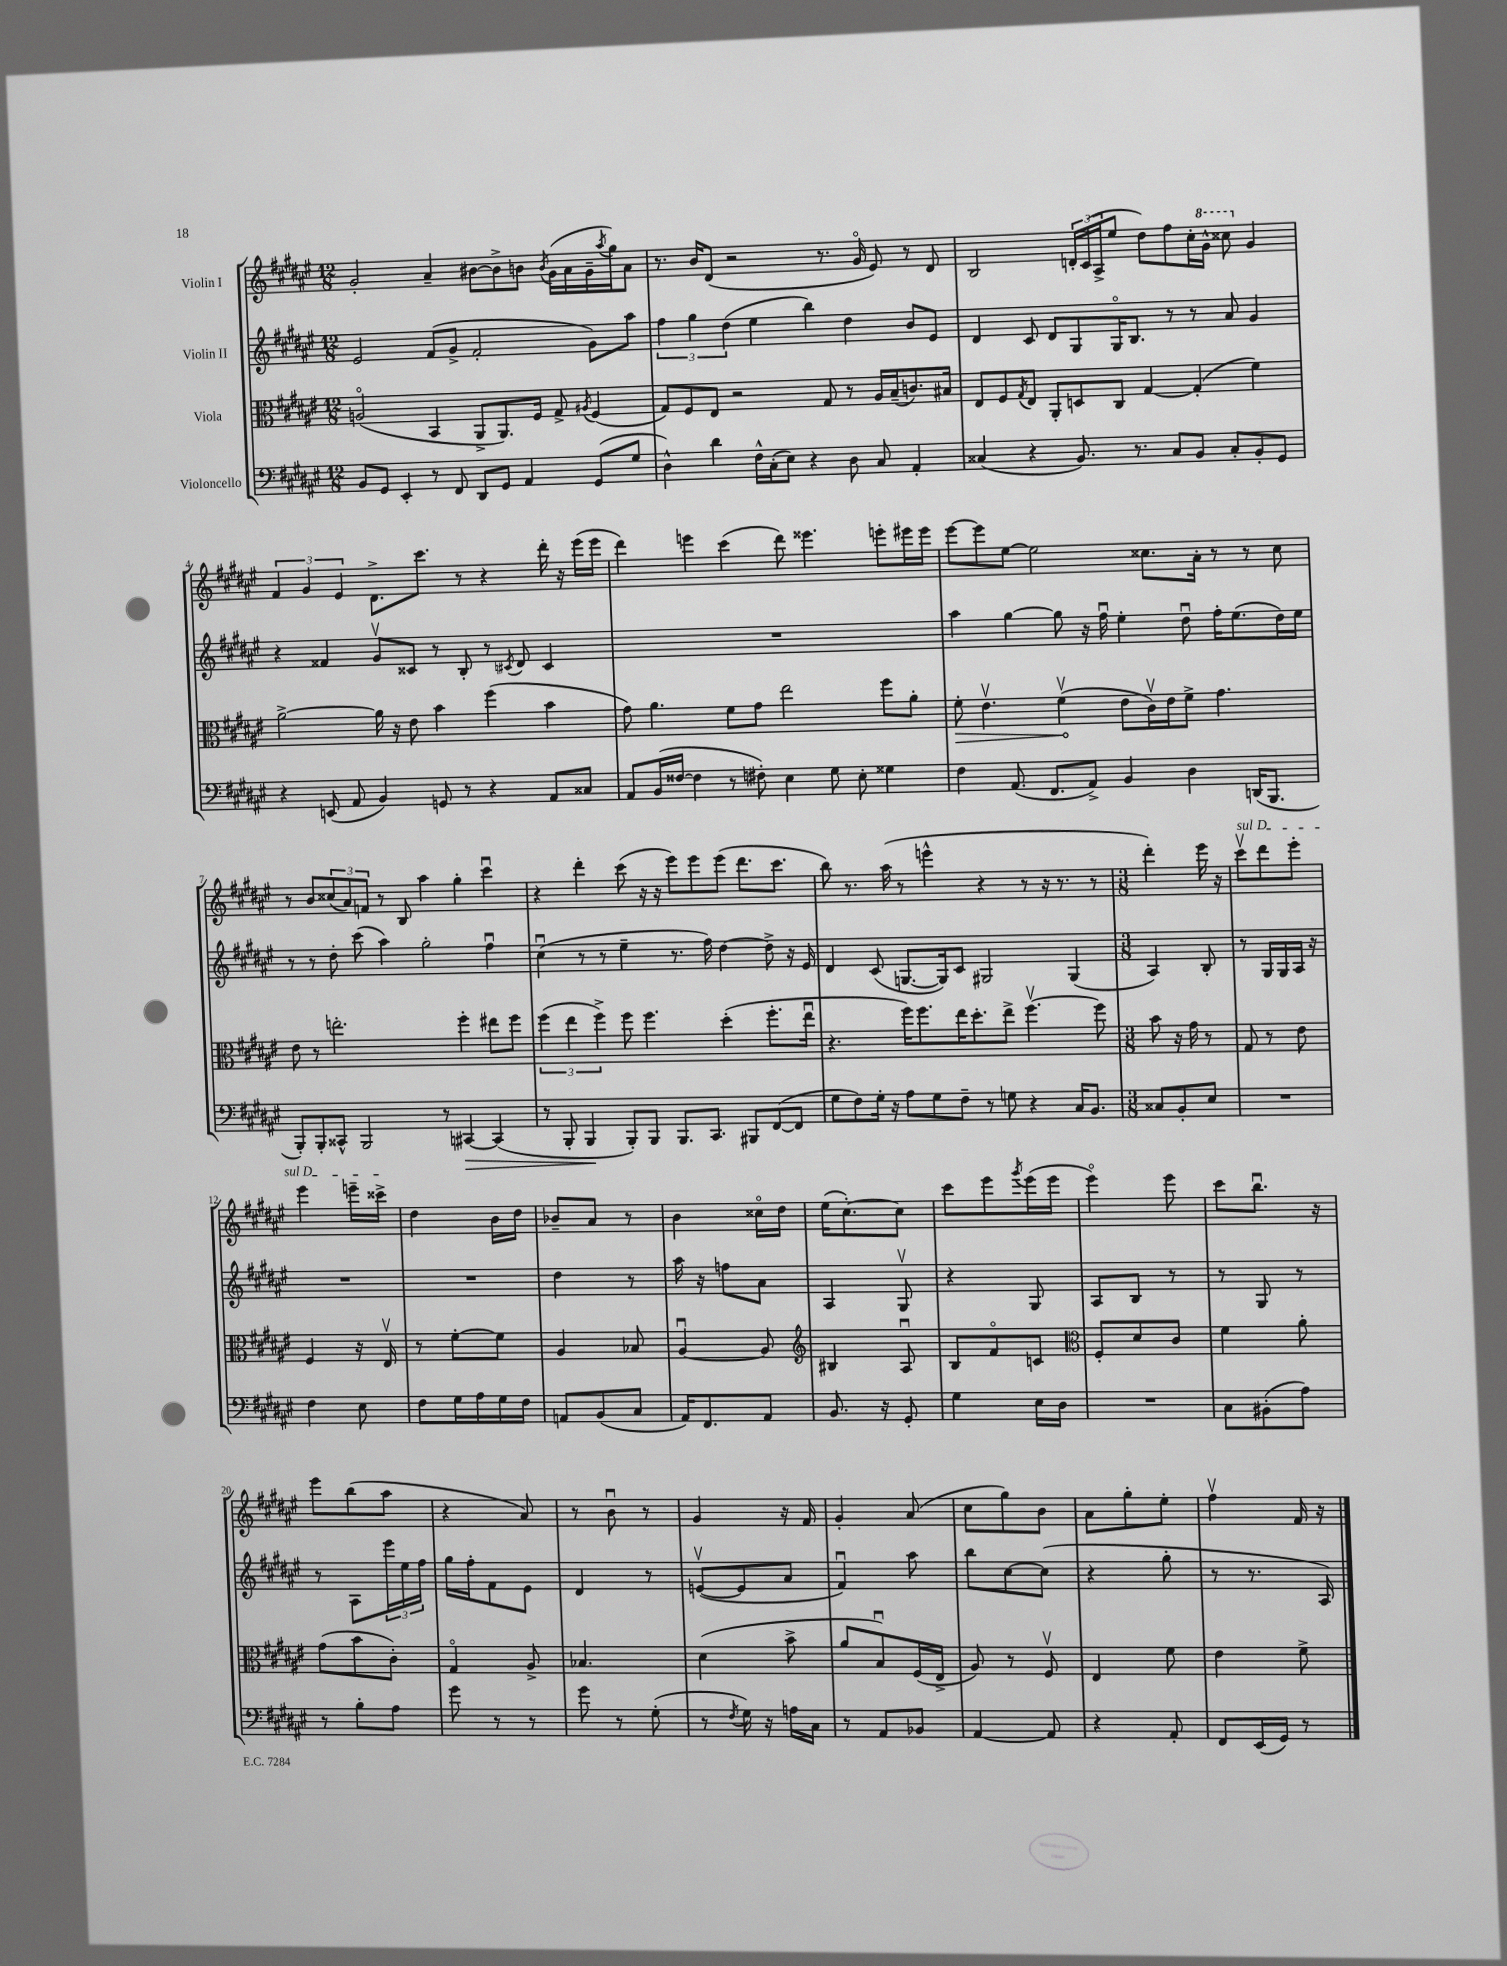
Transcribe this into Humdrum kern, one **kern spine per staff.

**kern	**dynam	**kern	**dynam	**kern	**kern
*part4	*part4	*part3	*part3	*part2	*part1
*staff4	*staff4	*staff3	*staff3	*staff2	*staff1
*I"Violoncello	*	*I"Viola	*	*I"Violin II	*I"Violin I
*clefF4	*	*clefC3	*	*clefG2	*clefG2
*k[f#c#g#d#a#e#]	*	*k[f#c#g#d#a#e#]	*	*k[f#c#g#d#a#e#]	*k[f#c#g#d#a#e#]
*M12/8	*	*M12/8	*	*M12/8	*M12/8
=1	=1	=1	=1	=1	=1
8BB/L	.	(2An/	.	2e#/	2g#'/
8GG#/J	.	.	.	.	.
4EE#'/	.	.	.	.	.
8r	.	4BB/	.	(8f#/L	4a#~/
8FF#/	.	.	.	8g#^/J	.
8DD#/L	.	8AA#^/L	.	2f#'/	[8b#X\L
8GG#/J	.	8.AA#/)	.	.	8b#^\]
4AA#/	.	.	.	.	8bn\J
.	.	16F#/Jk	.	.	.
.	.	.	.	.	8qb/
.	.	8G#^/	.	.	(16g#\LL
.	.	.	.	.	16a#\
.	.	8qA#X/	.	.	.
(8GG#/L	.	(4F#/	.	8g#\L)	16g#~\
.	.	.	.	.	8qaa#/
.	.	.	.	.	16gg#\J)
8G#/J	.	.	.	8aa#\J	8a#\J
=2	=2	=2	=2	=2	=2
4D#^^\)	.	8G#/L)	.	6ff#\	8.r
.	.	8F#/	.	.	.
.	.	.	.	6gg#\	.
.	.	.	.	.	16b/KL
4d#\	.	8E#/J	.	.	(8d#/J
.	.	.	.	(6dd#\	.
.	.	2r	.	.	2r
16F#^^\LL	.	.	.	4ee#\	.
(16C#'\J	.	.	.	.	.
8E#\J)	.	.	.	.	.
4r	.	.	.	4bb\)	.
.	.	8G#/	.	.	8.r
8D#\	.	8r	.	4dd#\	.
.	.	.	.	.	16g#/
8C#/	.	16A#/LL	.	.	8e#/)
.	.	(16B~/J	.	.	.
4AA#'/	.	8.cn/)	.	8b/L	8r
.	.	.	.	8e#/J	8d#/
.	.	16B#X/Jk	.	.	.
=3	=3	=3	=3	=3	=3
(4C##X/	.	8E#/L	.	4d#/	2B/
.	.	8F#/	.	.	.
.	.	8qG#/	.	.	.
4r	.	8E#/J	.	8c#/	.
.	.	8AA#'/L	.	8d#/L	.
8.BB/)	.	8Dn/	.	8G#/	24dn'/LL
.	.	.	.	.	(24c#/
.	.	.	.	.	24A#^/J
.	.	8C#/J	.	16G#/K	8ee#/J
8.r	.	.	.	8.B/J	.
.	.	[4G#/	.	.	8dd#\L)
8C##/L	.	.	.	8r	8ff#\
8BB/J	.	(4G#'/]	.	8r	16cc#'\L
*	*	*	*	*	*8va
.	.	.	.	.	16gg#^^\JJ
8C##'/L	.	.	.	8a#/	8ccc##X\
*	*	*	*	*	*X8va
8BB'/	.	4f#\)	.	4g#/	4g#/
8GG#/J	.	.	.	.	.
!!LO:LB:g=z
=4	=4	=4	=4	=4	=4
4r	.	[2a#^\	.	4r	6f#/
.	.	.	.	.	6g#/
(8EEn/	.	.	.	4f##X/	.
.	.	.	.	.	6e#/
8AA#/	.	.	.	.	.
4BB/)	.	16a#\]	.	8g#v/L	8.d#^\L
.	.	16r	.	.	.
.	.	8e#\	.	8c##X/J	.
.	.	.	.	.	8.ccc#\J
8GGn/	.	4b\	.	8r	.
8r	.	.	.	8B'/	8r
4r	.	(4ff#\	.	8r	4r
.	.	.	.	8qc#X/	.
.	.	.	.	8d#/	.
8AA#/L	.	4b\	.	4c#/	16ddd#'\
.	.	.	.	.	16r
8C##X/J	.	.	.	.	(16eee#\LL
.	.	.	.	.	16eee#\JJ
=5	=5	=5	=5	=5	=5
8AA#/L	.	8g#\)	.	1.r	4ddd#\)
(16BB/L	.	4.a#\	.	.	.
[16F##X/JJ	.	.	.	.	.
4F##\]	.	.	.	.	4eeen\
8r	.	8f#\L	.	.	(4ccc#\
8F#X'\)	.	8g#\J	.	.	.
4E#\	.	2ee#\	.	.	8ddd#\)
.	.	.	.	.	4.eee##X\
8G#\	.	.	.	.	.
8E#'\	.	.	.	.	.
4G##X\	.	8ff#\L	.	.	8eeen'\L
.	.	8a#'\J	.	.	16eee#X\L
.	.	.	.	.	16eee#\JJ
=6	=6	=6	=6	=6	=6
!	!	!	!LO:HP:b	!	!
4F#\	.	8f#'\	>	4aa#\	[8eee#\L
.	.	4.e#v\	.	.	8eee#\]
(8.AA#/	.	.	.	[4gg#\	[8ee#\J
.	.	.	.	.	2ee#\]
8.FF#/L	.	.	.	.	.
.	.	(4f#v\	.	8gg#\]	.
8AA#^/J)	.	.	.	16r	.
.	.	.	.	16ff#u\	.
4BB/	.	8e#\L	]	4ee#'\	.
.	.	16c#v\L)	.	.	8.cc##X\L
.	.	16e#\J	.	.	.
4D#\	.	8f#^\J	.	8dd#u\	.
.	.	.	.	.	16a#'\Jk
.	.	4.g#\	.	16ff#'\KL	8r
.	.	.	.	(8.ee#\	.
(16DDn/KL	.	.	.	.	8r
8.BBB/J	.	.	.	.	.
.	.	.	.	16dd#\L)	8cc##\
.	.	.	.	16ee#\JJ	.
!!LO:LB:g=z
=7	=7	=7	=7	=7	=7
8BBB'/L)	.	8e#\	.	8r	8r
8BBB'/	.	8r	.	8r	8b/L
8CC##X^^/J	.	2.een'\	.	8dd#'\	(12cc##X/
.	.	.	.	.	12a#/)
2BBB/	.	.	.	(8ccc#\	.
.	.	.	.	.	12fn/J
.	.	.	.	4aa#\)	8r
.	.	.	.	.	8B/
.	.	.	.	2gg#'\	4aa#\
8r	.	.	.	.	.
!	!LO:HP:b	!	!	!	!
[4CC#X/	>	4ff#'\	.	.	4gg#'\
(4CC#/]	.	8ee#X\L	.	4ff#u\	4ccc#u\
.	.	8ff#\J	.	.	.
=8	=8	=8	=8	=8	=8
8r	.	(6ff#\	.	(4cc#u\	4r
8BBB'/	.	.	.	.	.
.	.	6ee#\	.	.	.
4BBB/	.	.	.	8r	4ddd#'\
.	.	6ff#^\)	.	.	.
.	.	.	.	8r	.
8BBB'/L)	]	8ff#\	.	4ee#~\	(8ccc#\
8BBB/J	.	4.ff#\	.	.	16r
.	.	.	.	.	16r
8.BBB/L	.	.	.	8.r	8eee#\L)
.	.	.	.	.	8eee#\
8.CC#/J	.	.	.	16ff#\)	.
.	.	(4dd#'\	.	[4dd#\	(8eee#\J
8BBB#X/L	.	.	.	.	8.ddd#\L
([8FF#/	.	8.ff#'\L	.	8dd#^\]	.
.	.	.	.	.	8.ccc#\J
8FF#/J]	.	.	.	16r	.
.	.	16ee#u\Jk	.	16e#/	.
=9	=9	=9	=9	=9	=9
8G#\L	.	4.r	.	4d#/	8bb\)
8F#\)	.	.	.	.	8.r
16G#'\Jk	.	.	.	(8c#/	.
16r	.	.	.	.	(16aa#\
8A#\L	.	16ff#\KL)	.	[8.Gn/L	8r
.	.	8.ff#\	.	.	.
8G#\	.	.	.	.	4eeen^^\
.	.	.	.	16G/k])	.
8F#~\J	.	16ee#\K	.	8c#/J	.
.	.	8.dd#'\	.	.	.
8r	.	.	.	2G#X/	4r
8Gn\	.	8ee#^\J	.	.	.
4r	.	[4.ff#v\	.	.	8r
.	.	.	.	.	16r
.	.	.	.	.	8.r
16C#/KL	.	.	.	(4G#/	.
8.BB/J	.	.	.	.	.
.	.	8ff#\]	.	.	8r
=10	=10	=10	=10	=10	=10
*M3/8	*	*M3/8	*	*M3/8	*M3/8
8C##X/L	.	8b\	.	4A#/)	4ddd#'\)
8BB'/	.	16r	.	.	.
.	.	16g#\	.	.	.
8E#/J	.	8r	.	8B'/	16eee#\
.	.	.	.	.	16r
=11	=11	=11	=11	=11	=11
!	!	!	!	!	!LO:TX:a:i:t=sul D
4.r	.	8G#/	.	8r	8ccc#v\L
.	.	8r	.	16G#/LL	8ddd#\
.	.	.	.	16G#/	.
.	.	8e#\	.	16A#/JJ	8eee#'\J
.	.	.	.	16r	.
!!LO:LB:g=z
=12	=12	=12	=12	=12	=12
4F#\	.	4F#/	.	4.r	4eee#\
8E#\	.	16r	.	.	16eeen~\LL
.	.	16E#v/	.	.	16ccc##X^\JJ
=13	=13	=13	=13	=13	=13
8F#\L	.	8r	.	4.r	4dd#\
16G#\L	.	[8f#'\L	.	.	.
16A#\	.	.	.	.	.
16G#\	.	8f#\J]	.	.	16b\LL
16F#\JJ	.	.	.	.	16dd#\JJ
=14	=14	=14	=14	=14	=14
8AAn/L	.	4A#/	.	4dd#\	8b-X~/L
(8BB/	.	.	.	.	8a#/J
8C#/J	.	8B-X/	.	8r	8r
=15	=15	=15	=15	=15	=15
16AA#/KL)	.	[4A#u/	.	16aa#\	4b\
8.FF#/	.	.	.	16r	.
.	.	.	.	8ffn\L	.
8AA#/J	.	8A#/]	.	8a#\J	16cc##X\LL
.	.	.	.	.	16dd#\JJ
=16	=16	=16	=16	=16	=16
*	*	*clefG2	*	*	*
8.BB/	.	4B#X/	.	4A#/	(16ee#\KL
.	.	.	.	.	[8.cc#'\)
16r	.	.	.	.	.
8GG#'/	.	8A#u/	.	8G#v/	8cc#\J]
=17	=17	=17	=17	=17	=17
4G#\	.	8B/L	.	4r	8ccc#\L
.	.	8f#/	.	.	8eee#\
.	.	.	.	.	8qggg#/
16E#\LL	.	8cn/J	.	8G#/	(16eee#\L
16D#\JJ	.	.	.	.	16eee#\JJ
=18	=18	=18	=18	=18	=18
*	*	*clefC3	*	*	*
4.r	.	8F#'/L	.	8A#/L	4eee#\)
.	.	8d#/	.	8B/J	.
.	.	8c#/J	.	8r	8eee#\
=19	=19	=19	=19	=19	=19
8C#\L	.	4f#\	.	8r	8ccc#\L
(8BB#X'\	.	.	.	8G#/	8.bbu\J
8A#\J)	.	8a#'\	.	8r	.
.	.	.	.	.	16r
!!LO:LB:g=z
=20	=20	=20	=20	=20	=20
8r	.	(8g#\L	.	8r	8eee#\L
8B'\L	.	8b\	.	8A#\L	(8bb\
8A#\J	.	8c#'\J)	.	24eee#\L	8aa#\J
.	.	.	.	24ee#\	.
.	.	.	.	24ff#\JJ	.
=21	=21	=21	=21	=21	=21
8g#\	.	4G#/	.	16gg#\LL	4r
.	.	.	.	16ff#'\J	.
8r	.	.	.	8f#\	.
8r	.	8A#^/	.	8e#\J	8a#/)
=22	=22	=22	=22	=22	=22
8g#\	.	4.B-X/	.	4d#/	8r
8r	.	.	.	.	8bu\
(8G#'\	.	.	.	8r	8r
=23	=23	=23	=23	=23	=23
8r	.	(4d#\	.	([8env/L	4g#/
8qF#/	.	.	.	.	.
16G#\)	.	.	.	8e/]	.
16r	.	.	.	.	.
16An\LL	.	8b^\	.	8a#/J	16r
16C#\JJ	.	.	.	.	16f#/
=24	=24	=24	=24	=24	=24
8r	.	8a#/L	.	4f#u/)	4g#'/
8AA#/L	.	8Bu/)	.	.	.
8BB-X/J	.	(16F#/L	.	8aa#\	(8a#/
.	.	16E#^/JJ	.	.	.
=25	=25	=25	=25	=25	=25
[4AA#/	.	8A#/)	.	8bb\L	8cc#\L
.	.	8r	.	[8cc#\	8gg#\)
8AA#/]	.	8F#v/	.	(8cc#\J]	8b\J
=26	=26	=26	=26	=26	=26
4r	.	4E#/	.	4r	8a#\L
.	.	.	.	.	8gg#'\
8AA#'/	.	8f#\	.	8gg#'\	8ee#'\J
=27	=27	=27	=27	=27	=27
8FF#/L	.	4e#\	.	8r	4ff#v\
(16EE#/L	.	.	.	8.r	.
16GG#/JJ)	.	.	.	.	.
8r	.	8f#^\	.	.	16f#/
.	.	.	.	16A#/)	16r
==	==	==	==	==	==
*-	*-	*-	*-	*-	*-
